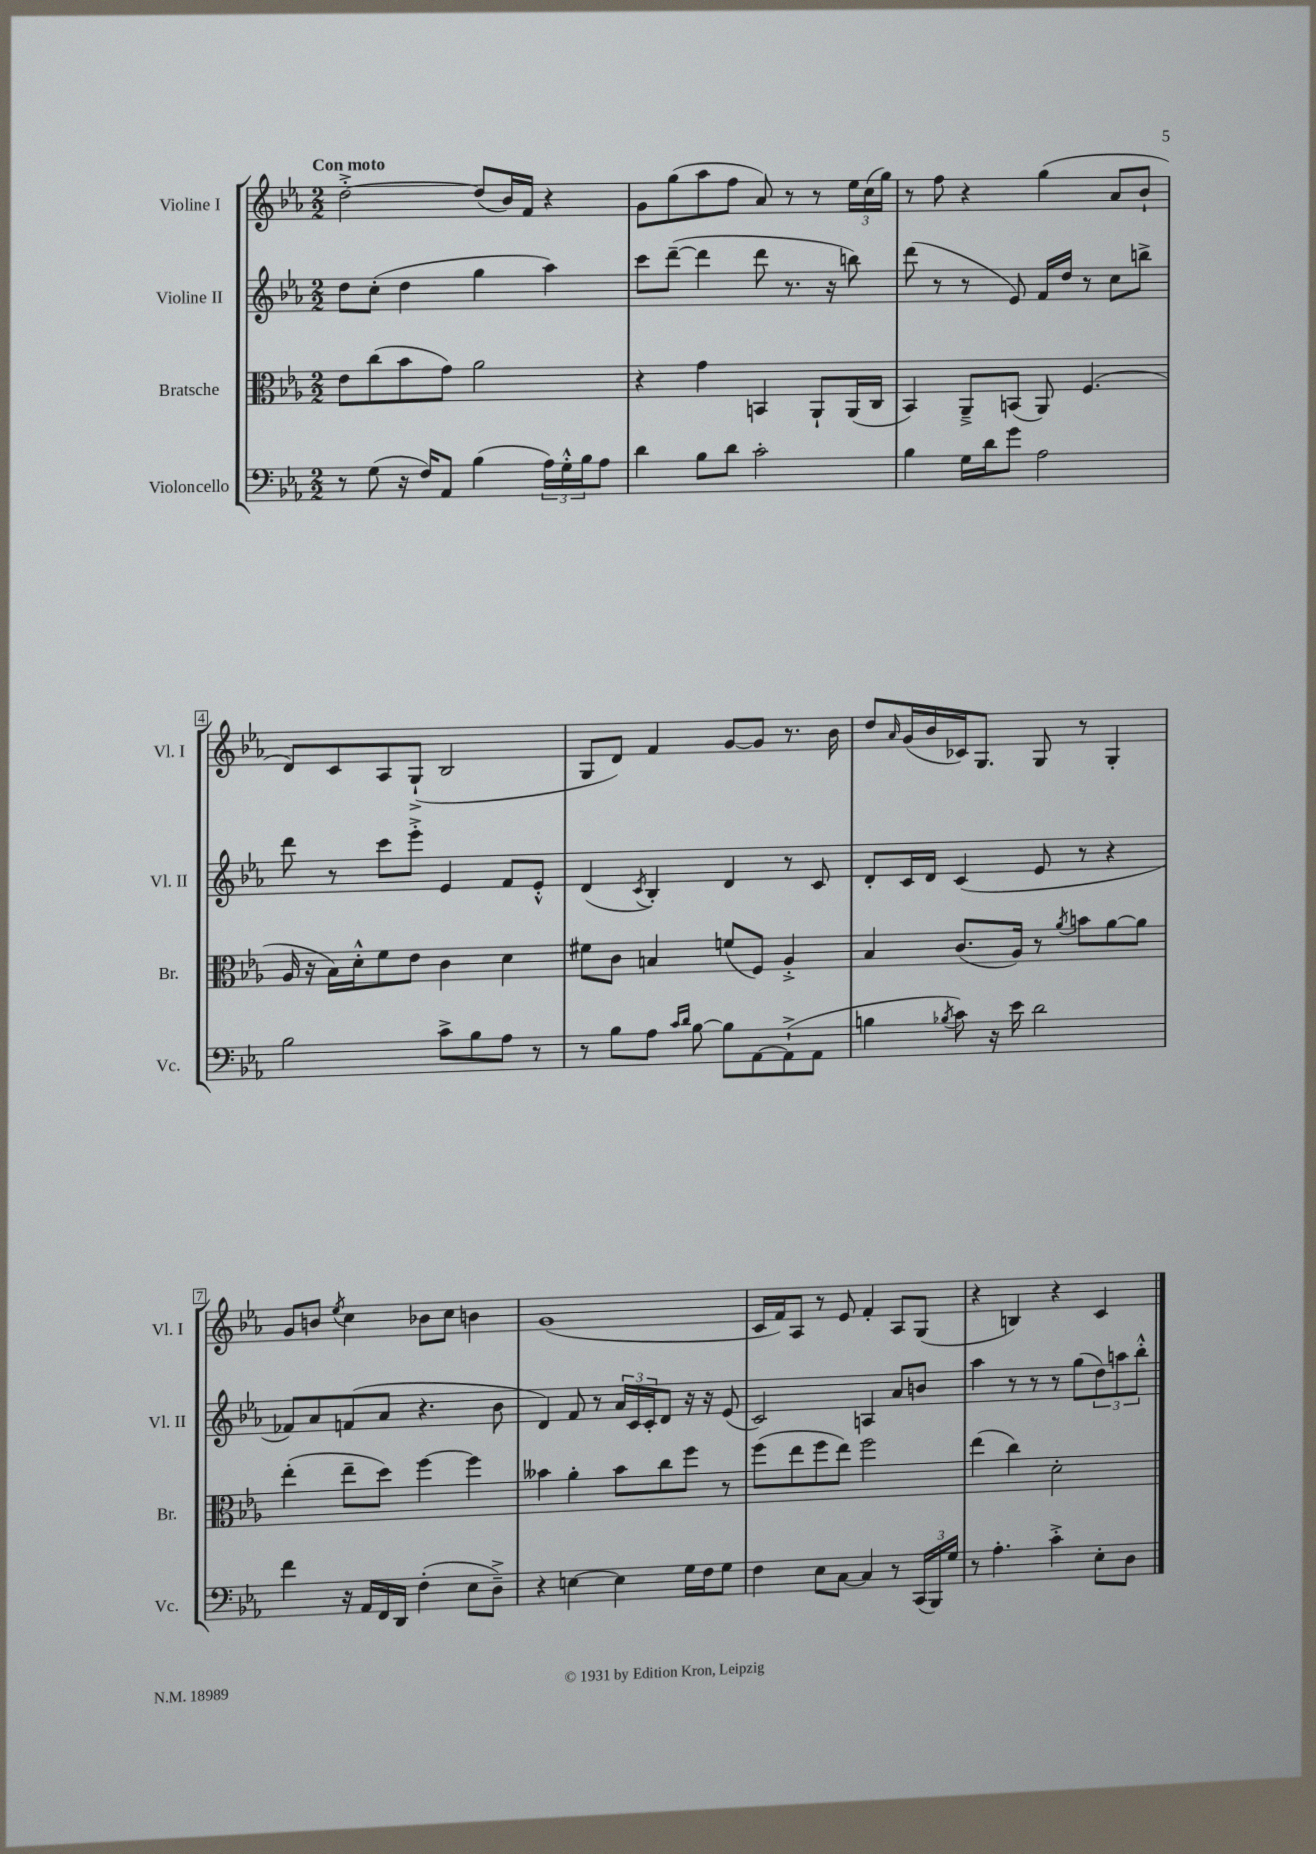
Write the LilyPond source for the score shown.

<<
\new StaffGroup <<
\new Staff = "s0" \with { instrumentName = "Violine I" shortInstrumentName = "Vl. I" } {
    \clef treble \key ees \major \numericTimeSignature \time 2/2 \tempo "Con moto"
    d''2~-.-> d''8( bes'16) f'16 r4 |
    g'8 g''8( aes''8 f''8 aes'8) r8 r8 \tuplet 3/2 { ees''16 c''16( g''16) } |
    r8 f''8 r4 g''4( aes'8 bes'8-! |
    d'8) c'8 aes8 g8-!->( bes2 |
    g8 d'8) f'4 g'8~ g'8 r8. bes'16 |
    d''8 \grace { aes'16 } g'16( bes'16 ces'16) g8. g8 r8 g4-. |
    g'8 b'8 \acciaccatura { ees''8 } c''4 bes'8 c''8 b'4 |
    g'1( |
    c'16 f'16) aes8 r8 ees'8 f'4-. aes8 g8( |
    r4 b4) r4 c'4 \bar "|." |
}
\new Staff = "s1" \with { instrumentName = "Violine II" shortInstrumentName = "Vl. II" } {
    \clef treble \key ees \major \numericTimeSignature \time 2/2
    d''8 c''8-.( d''4 g''4 aes''4) |
    c'''8 d'''8~--( d'''4 d'''8 r8. r16 b''8) |
    d'''8( r8 r8 ees'8) f'16 d''16 r8 c''8 b''8-> |
    d'''8 r8 c'''8 ees'''8-.-> ees'4 f'8 ees'8-.-^ |
    d'4( \acciaccatura { c'8 } bes4-.) d'4 r8 c'8 |
    d'8-. c'16 d'16 c'4( ees'8 r8 r4 |
    fes'8) aes'8 f'8( aes'8 r4. bes'8 |
    d'4) f'8 r8 \tuplet 3/2 { aes'16 c'16 c'16-. } d'8 r16 r16 ees'8( |
    c'2) a4 aes'8 b'8 |
    aes''4 r8 r8 r8 g''8( \tuplet 3/2 { d''8) a''8 bes''8-.-^ } \bar "|." |
}
\new Staff = "s2" \with { instrumentName = "Bratsche" shortInstrumentName = "Br." } {
    \clef alto \key ees \major \numericTimeSignature \time 2/2
    ees'8 c''8( bes'8 g'8) aes'2 |
    r4 g'4 b,4 aes,8-! aes,16( c16 |
    bes,4) aes,8---> b,8( aes,8) f4.( |
    aes16 r16 bes16) d'16-.-^ f'8 ees'8 c'4 d'4 |
    fis'8 c'8 b4 f'8( f8) aes4-.-> |
    bes4 c'8.( aes16) r8 \acciaccatura { aes'8 } b'8 aes'8~ aes'8 |
    ees''4-.( ees''8-- d''8) f''4~ f''4 |
    beses'4 aes'4-. beses'8 c''8 f''8 r8 |
    f''8( ees''8 f''8 ees''8) f''2 |
    ees''4( c''4) d'2-. \bar "|." |
}
\new Staff = "s3" \with { instrumentName = "Violoncello" shortInstrumentName = "Vc." } {
    \clef bass \key ees \major \numericTimeSignature \time 2/2
    r8 g8( r16 f16) aes,8 bes4( \tuplet 3/2 { aes16) g16-.-^ bes16 } aes8 |
    d'4 bes8 d'8 c'2-. |
    bes4 g16 d'16 g'8 aes2 |
    bes2 c'8-> bes8 aes8 r8 |
    r8 bes8 aes8 \grace { c'16 d'16 } bes8~ bes8 aes,8~ aes,8-!->( aes,8 |
    b4 \acciaccatura { bes8 } c'8) r16 ees'16 d'2 |
    f'4 r16 aes,16 f,16 d,16 f4-.( ees8 d8--->) |
    r4 e4~ e4 g16 f16 g8 |
    f4 ees8 c8~ c4 r8 \tuplet 3/2 { c,16( bes,,16) g16 } |
    r8 aes4.-. c'4-.-> ees8-. d8 \bar "|." |
}
>>
>>
\layout { \context { \Score \override BarNumber.stencil = #(make-stencil-boxer 0.1 0.3 ly:text-interface::print) } }
